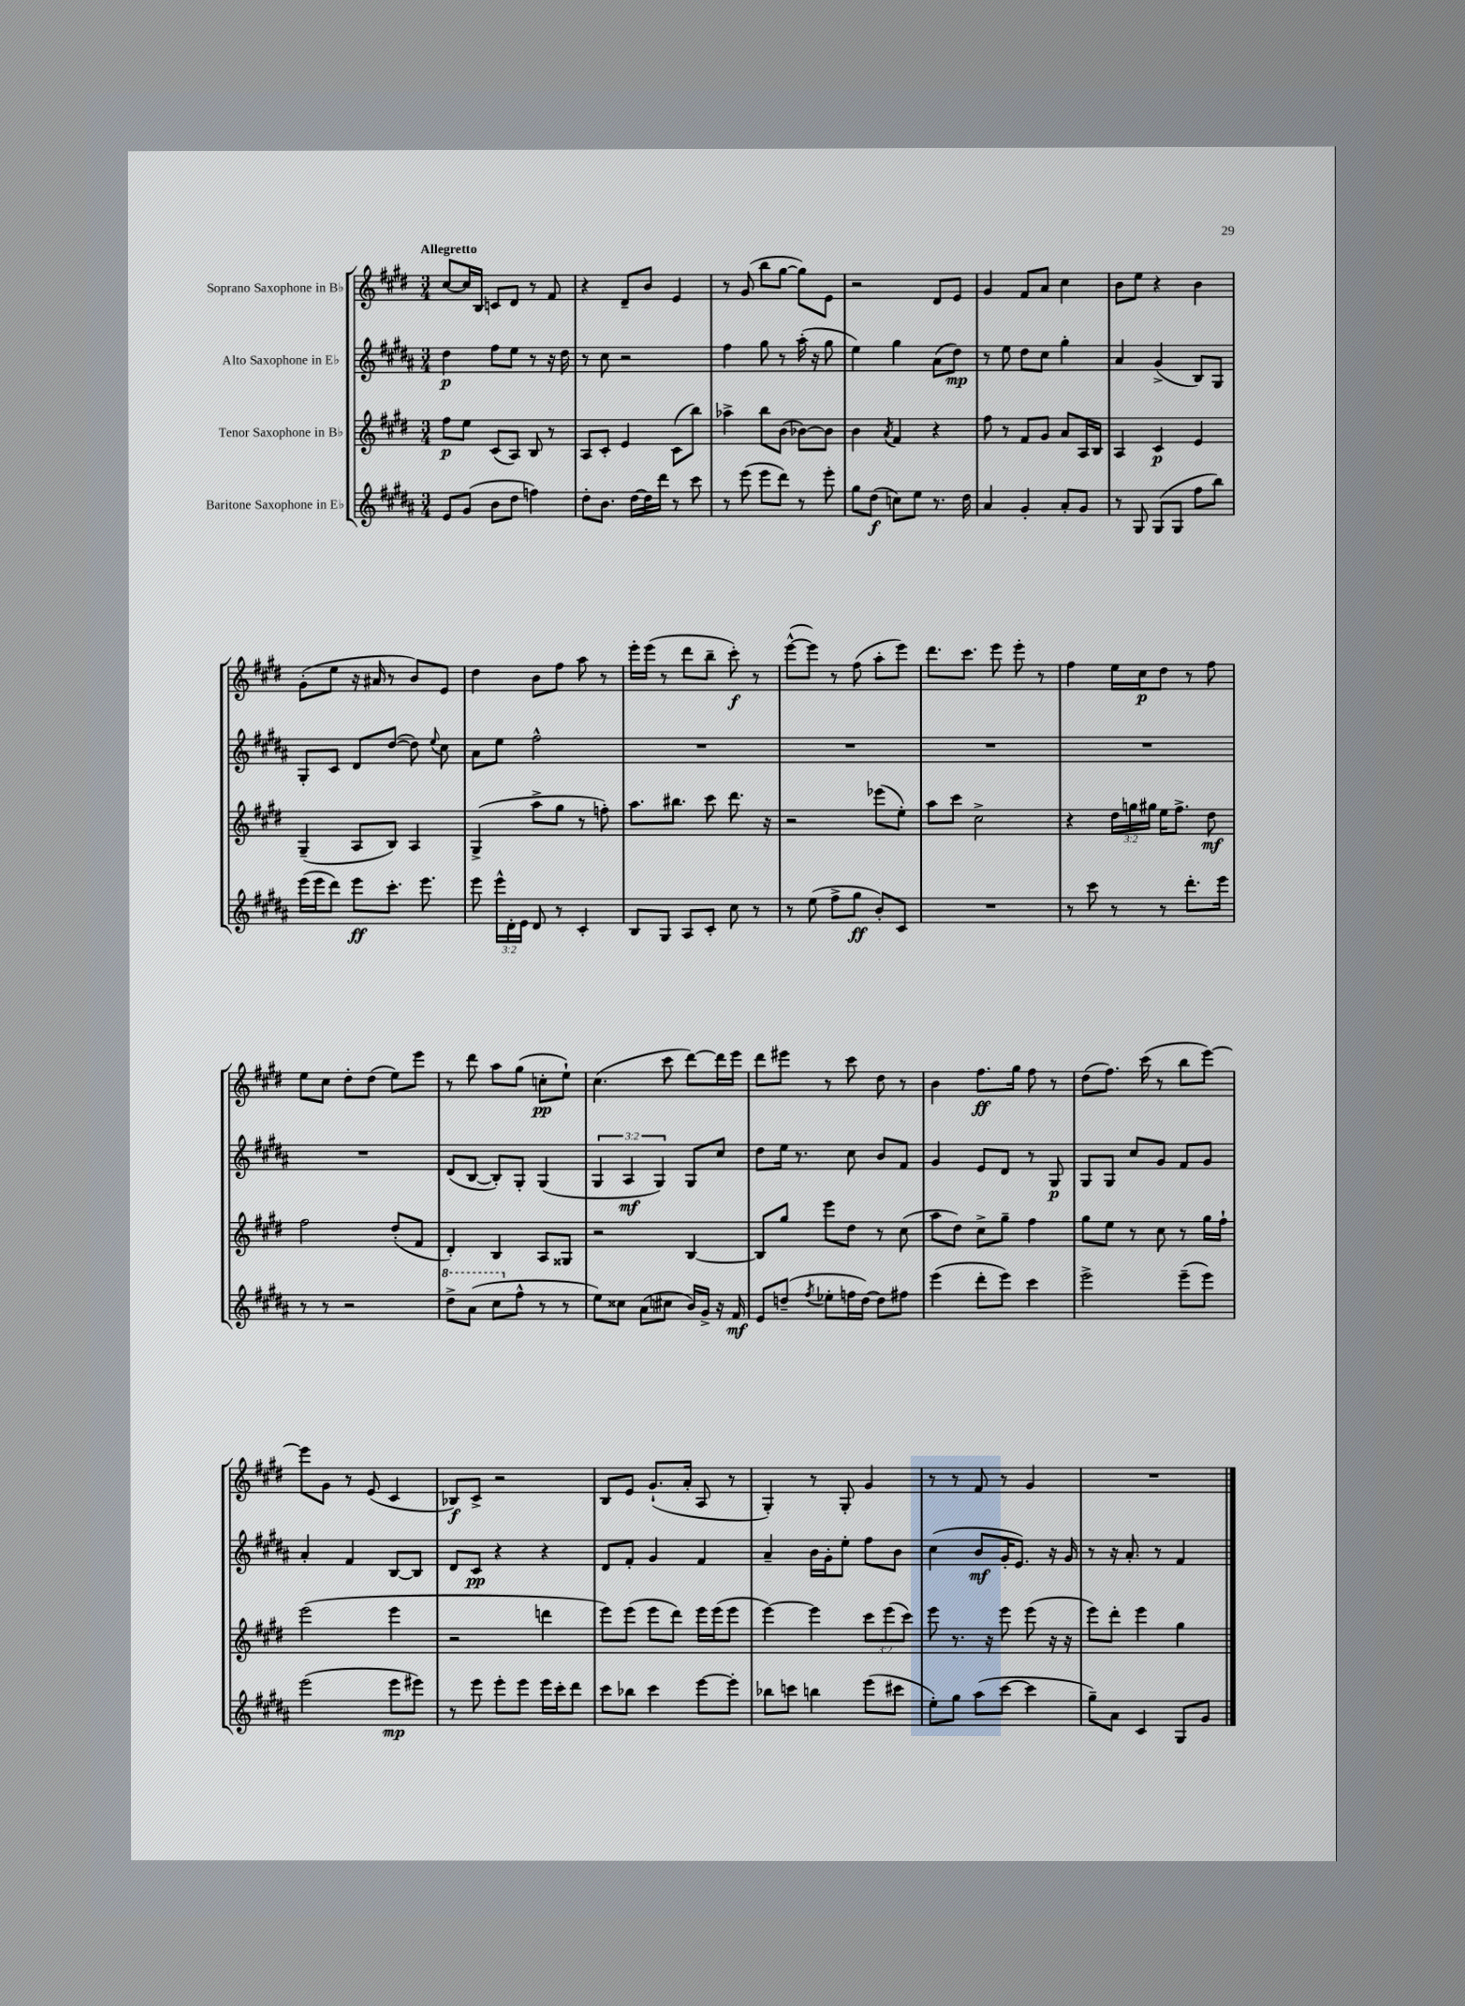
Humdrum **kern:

**kern	**dynam	**kern	**dynam	**kern	**dynam	**kern	**dynam
*part4	*part4	*part3	*part3	*part2	*part2	*part1	*part1
*staff4	*staff4	*staff3	*staff3	*staff2	*staff2	*staff1	*staff1
*I"Baritone Saxophone in E♭	*	*I"Tenor Saxophone in B♭	*	*I"Alto Saxophone in E♭	*	*I"Soprano Saxophone in B♭	*
*clefG2	*	*clefG2	*	*clefG2	*	*clefG2	*
*k[f#c#g#d#a#]	*	*k[f#c#g#d#]	*	*k[f#c#g#d#a#]	*	*k[f#c#g#d#]	*
*M3/4	*	*M3/4	*	*M3/4	*	*M3/4	*
=1	=1	=1	=1	=1	=1	=1	=1
!	!	!	!	!	!	!LO:TX:a:B:t=Allegretto	!
8e/L	.	8ff#\L	p	4dd#\	p	[8cc#/L	.
(8g#/J	.	8ee\J	.	.	.	16cc#/L]	.
.	.	.	.	.	.	16B/JJ	.
8b\L	.	(8c#/L	.	8ff#\L	.	8cn/L	.
8dd#\J	.	8A/J)	.	8ee\J	.	8d#/J	.
4ffn\)	.	8B/	.	8r	.	8r	.
.	.	8r	.	16r	.	8f#/	.
.	.	.	.	16dd#\	.	.	.
=2	=2	=2	=2	=2	=2	=2	=2
8dd#'\L	.	8A/L	.	8r	.	4r	.
8.b\J	.	8c#'/J	.	8cc#\	.	.	.
.	.	4e/	.	2r	.	8d#~/L	.
[16dd#\LL	.	.	.	.	.	.	.
16dd#\]	.	.	.	.	.	8b/J	.
16ddd#\JJ	.	.	.	.	.	.	.
8r	.	(8c#\L	.	.	.	4e/	.
8ccc#\	.	8bb\J)	.	.	.	.	.
=3	=3	=3	=3	=3	=3	=3	=3
8r	.	4aa-X^\	.	4ff#\	.	8r	.
(8eee\	.	.	.	.	.	(8g#/	.
8eee\L	.	8bb\L	.	8gg#\	.	8bb\L	.
8ddd#\J)	.	(8b\J	.	8r	.	[8gg#\J	.
8r	.	[8b-X\L)	.	(16aa#'\	.	8gg#\L])	.
.	.	.	.	16r	.	.	.
8eee'\	.	8b-\J]	.	8gg#\	.	8e\J	.
=4	=4	=4	=4	=4	=4	=4	=4
8gg#\L	.	4b\	.	4ee\)	.	2r	.
(8dd#\J	f	.	.	.	.	.	.
.	.	8qa/	.	.	.	.	.
8ccn\L)	.	4f#/	.	4gg#\	.	.	.
8ee\J	.	.	.	.	.	.	.
8.r	.	4r	.	(8a#\L	.	8d#/L	.
.	.	.	.	8dd#\J)	mp	8e/J	.
16dd#\	.	.	.	.	.	.	.
=5	=5	=5	=5	=5	=5	=5	=5
4a#/	.	8ff#\	.	8r	.	4g#/	.
.	.	8r	.	8ee\	.	.	.
4g#'/	.	8f#/L	.	8dd#\L	.	8f#/L	.
.	.	8g#/J	.	8cc#\J	.	8a/J	.
8a#'/L	.	8a/L	.	4gg#'\	.	4cc#\	.
8g#/J	.	16A/L	.	.	.	.	.
.	.	16B/JJ	.	.	.	.	.
=6	=6	=6	=6	=6	=6	=6	=6
8r	.	4A/	.	4a#/	.	8b\L	.
8G#/	.	.	.	.	.	8ee\J	.
(8G#/L	.	4c#/	p	(4g#^/	.	4r	.
8G#/J	.	.	.	.	.	.	.
8ff#\L	.	4e/	.	8B/L)	.	4b\	.
8bb\J)	.	.	.	8G#/J	.	.	.
!!LO:LB:g=z
=7	=7	=7	=7	=7	=7	=7	=7
(16eee\LL	.	(4G#~/	.	8G#'/L	.	(8g#'\L	.
16eee\J	.	.	.	.	.	.	.
8ddd#\J)	.	.	.	8c#/J	.	8ee\J	.
8eee\L	ff	8A/L	.	8d#/L	.	16r	.
.	.	.	.	.	.	16a#X/	.
8.ccc#'\J	.	8B/J)	.	([8dd#/J	.	8r	.
.	.	4A/	.	8dd#\])	.	8b/L)	.
8.eee\	.	.	.	.	.	.	.
.	.	.	.	8qqee/	.	.	.
.	.	.	.	8cc#\	.	8e/J	.
=8	=8	=8	=8	=8	=8	=8	=8
8eee\	.	(4G#^/	.	8a#\L	.	4dd#\	.
24eee^^\LL	.	.	.	8ee\J	.	.	.
24d#'\	.	.	.	.	.	.	.
24e\JJ	.	.	.	.	.	.	.
8d#/	.	8aa^\L	.	2ff#^^\	.	8b\L	.
8r	.	8gg#\J	.	.	.	8ff#\J	.
4c#'/	.	8r	.	.	.	8aa\	.
.	.	8ffn'\)	.	.	.	8r	.
=9	=9	=9	=9	=9	=9	=9	=9
8B/L	.	8.aa\L	.	2.r	.	16eee'\LL	.
.	.	.	.	.	.	(16eee\JJ	.
8G#/J	.	.	.	.	.	8r	.
.	.	8.bb#X\J	.	.	.	.	.
8A#/L	.	.	.	.	.	8ddd#\L	.
8c#'/J	.	8ccc#\	.	.	.	8bb~\J	.
8cc#\	.	8.ddd#\	.	.	.	8ccc#'\)	f
8r	.	.	.	.	.	8r	.
.	.	16r	.	.	.	.	.
=10	=10	=10	=10	=10	=10	=10	=10
8r	.	2r	.	2.r	.	([8eee^^\L	.
(8ee\	.	.	.	.	.	8eee\J])	.
8ff#^\L	.	.	.	.	.	8r	.
8gg#\J	ff	.	.	.	.	(8ff#\	.
8b'/L)	.	(8eee-X\L	.	.	.	8aa'\L	.
8c#/J	.	8ee'\J)	.	.	.	8eee\J)	.
=11	=11	=11	=11	=11	=11	=11	=11
2.r	.	8aa\L	.	2.r	.	8.ddd#\L	.
.	.	8ccc#\J	.	.	.	.	.
.	.	.	.	.	.	8.ccc#\J	.
.	.	2cc#^\	.	.	.	.	.
.	.	.	.	.	.	8eee\	.
.	.	.	.	.	.	8eee'\	.
.	.	.	.	.	.	8r	.
=12	=12	=12	=12	=12	=12	=12	=12
8r	.	4r	.	2.r	.	4ff#\	.
8ccc#\	.	.	.	.	.	.	.
8r	.	24dd#\LL	.	.	.	16ee\LL	.
.	.	24ggn\	.	.	.	.	.
.	.	.	.	.	.	16cc#\J	p
.	.	24gg#X\JJ	.	.	.	.	.
8r	.	16ee\KL	.	.	.	8dd#\J	.
.	.	8.ff#^\J	.	.	.	.	.
8.ddd#'\L	.	.	.	.	.	8r	.
.	.	8dd#\	mf	.	.	8ff#\	.
16eee\Jk	.	.	.	.	.	.	.
!!LO:LB:g=z
=13	=13	=13	=13	=13	=13	=13	=13
8r	.	2ff#\	.	2.r	.	8ee\L	.
8r	.	.	.	.	.	8cc#\J	.
2r	.	.	.	.	.	8dd#'\L	.
.	.	.	.	.	.	(8dd#\J	.
.	.	(8dd#'/L	.	.	.	8ee\L)	.
.	.	8f#/J	.	.	.	8eee\J	.
=14	=14	=14	=14	=14	=14	=14	=14
*8va	*	*	*	*	*	*	*
8ddd#^\L	.	4d#'/)	.	(8d#/L	.	8r	.
(8aa#\J	.	.	.	[8B/J	.	8ddd#\	.
8ccc#\L	.	4B/	.	8B'/L])	.	8aa\L	.
*X8va	*	*	*	*	*	*	*
8ff#^^\J	.	.	.	8G#'/J	.	(8gg#\J	.
8r	.	8A/L	.	(4G#/	.	8ccn'\L	pp
8r	.	8G##X/J	.	.	.	8ee`\J)	.
=15	=15	=15	=15	=15	=15	=15	=15
8ee\L)	.	2r	.	6G#/	.	(4.cc#\	.
8cc##X\J	.	.	.	.	.	.	.
.	.	.	.	6A#/	mf	.	.
(8a#\L	.	.	.	.	.	.	.
.	.	.	.	6G#/)	.	.	.
8cc#X\J	.	.	.	.	.	8ccc#\	.
16b/LL)	.	[4B/	.	8G#/L	.	[8ddd#\L)	.
16g#^/JJ	.	.	.	.	.	.	.
16r	.	.	.	8cc#/J	.	16ddd#\L]	.
16f#/	mf	.	.	.	.	16eee\JJ	.
=16	=16	=16	=16	=16	=16	=16	=16
8e/L	.	8B/L]	.	8dd#\L	.	8ddd#\L	.
(8ddn~/J	.	8gg#/J	.	16ee\Jk	.	8eee#X\J	.
.	.	.	.	8.r	.	.	.
8qff#/	.	.	.	.	.	.	.
8ee-X'\L	.	8eee\L	.	.	.	8r	.
16ffn\L	.	8dd#\J	.	8cc#\	.	8ccc#\	.
[16dd\JJ)	.	.	.	.	.	.	.
8dd\L]	.	8r	.	8b/L	.	8dd#\	.
8ff#X\J	.	(8cc#\	.	8f#/J	.	8r	.
=17	=17	=17	=17	=17	=17	=17	=17
(4eee\	.	8aa\L	.	4g#/	.	4b\	.
.	.	8dd#\J)	.	.	.	.	.
8ddd#'\L	.	8cc#^\L	.	8e/L	.	8.ff#\L	ff
8eee\J)	.	8gg#~\J	.	8d#/J	.	.	.
.	.	.	.	.	.	16gg#\Jk	.
4ccc#\	.	4ff#\	.	8r	.	8ff#\	.
.	.	.	.	8G#/	p	8r	.
=18	=18	=18	=18	=18	=18	=18	=18
2eee^\	.	8gg#\L	.	8G#/L	.	(8dd#\L	.
.	.	8ee\J	.	8G#/J	.	8.ff#\J)	.
.	.	8r	.	8cc#/L	.	.	.
.	.	.	.	.	.	(16ccc#\	.
.	.	8cc#\	.	8g#/J	.	8r	.
(8eee~\L	.	8r	.	8f#/L	.	8bb\L	.
8eee\J)	.	16gg#\LL	.	8g#/J	.	[8eee\J)	.
.	.	16ff#`\JJ	.	.	.	.	.
!!LO:LB:g=z
=19	=19	=19	=19	=19	=19	=19	=19
(2eee\	.	(2eee\	.	4a#'/	.	8eee\L]	.
.	.	.	.	.	.	8g#\J	.
.	.	.	.	4f#/	.	8r	.
.	.	.	.	.	.	(8e/	.
8eee\L	mp	4eee\	.	[8B/L	.	4c#/	.
8eee#X\J)	.	.	.	8B/J]	.	.	.
=20	=20	=20	=20	=20	=20	=20	=20
8r	.	2r	.	8d#/L	.	8B-X/L)	f
8eee\	.	.	.	8c#/J	pp	8c#^/J	.
8eee'\L	.	.	.	4r	.	2r	.
8eee\J	.	.	.	.	.	.	.
16eee\LL	.	4dddn\	.	4r	.	.	.
16ccc#'\J	.	.	.	.	.	.	.
8ddd#\J	.	.	.	.	.	.	.
=21	=21	=21	=21	=21	=21	=21	=21
8ccc#\L	.	8eee\L)	.	8d#/L	.	8B/L	.
8bb-X\J	.	(8eee\J	.	8f#'/J	.	8e/J	.
4ccc#\	.	8eee\L	.	4g#/	.	(8.g#`/L	.
.	.	8ddd#\J)	.	.	.	.	.
.	.	.	.	.	.	16a'/Jk	.
[8eee\L	.	16eee\LL	.	4f#/	.	8A/	.
.	.	(16eee\J	.	.	.	.	.
8eee'\J]	.	8eee\J	.	.	.	8r	.
=22	=22	=22	=22	=22	=22	=22	=22
8bb-X\L	.	[4eee\)	.	4a#~/	.	4G#'/)	.
8cccn\J	.	.	.	.	.	.	.
4bbn\	.	4eee\]	.	16b\LL	.	8r	.
.	.	.	.	16g#'\J	.	.	.
.	.	.	.	8ee'\J	.	8G#'/	.
(8eee\L	.	12ccc#\L	.	8ff#\L	.	4g#/	.
.	.	(12eee\	.	.	.	.	.
8ccc#X\J	.	.	.	8b\J	.	.	.
.	.	12ccc#\J)	.	.	.	.	.
=23	=23	=23	=23	=23	=23	=23	=23
8ee'\L)	.	8eee\	.	(4cc#\	.	8r	.
8gg#\J	.	8.r	.	.	.	8r	.
(8aa#\L	.	.	.	8b/L	mf	8f#/	.
.	.	16r	.	.	.	.	.
[8ccc#\J	.	8eee\	.	16g#'/K	.	8r	.
.	.	.	.	8.e/J)	.	.	.
4ccc#\]	.	(8eee\	.	.	.	4g#/	.
.	.	16r	.	16r	.	.	.
.	.	16r	.	16g#/	.	.	.
=24	=24	=24	=24	=24	=24	=24	=24
8gg#~\L)	.	8eee\L)	.	8r	.	2.r	.
8a#\J	.	8ddd#'\J	.	16r	.	.	.
.	.	.	.	8.a#'/	.	.	.
4c#/	.	4eee\	.	.	.	.	.
.	.	.	.	8r	.	.	.
8G#/L	.	4gg#\	.	4f#/	.	.	.
8g#/J	.	.	.	.	.	.	.
==	==	==	==	==	==	==	==
*-	*-	*-	*-	*-	*-	*-	*-
